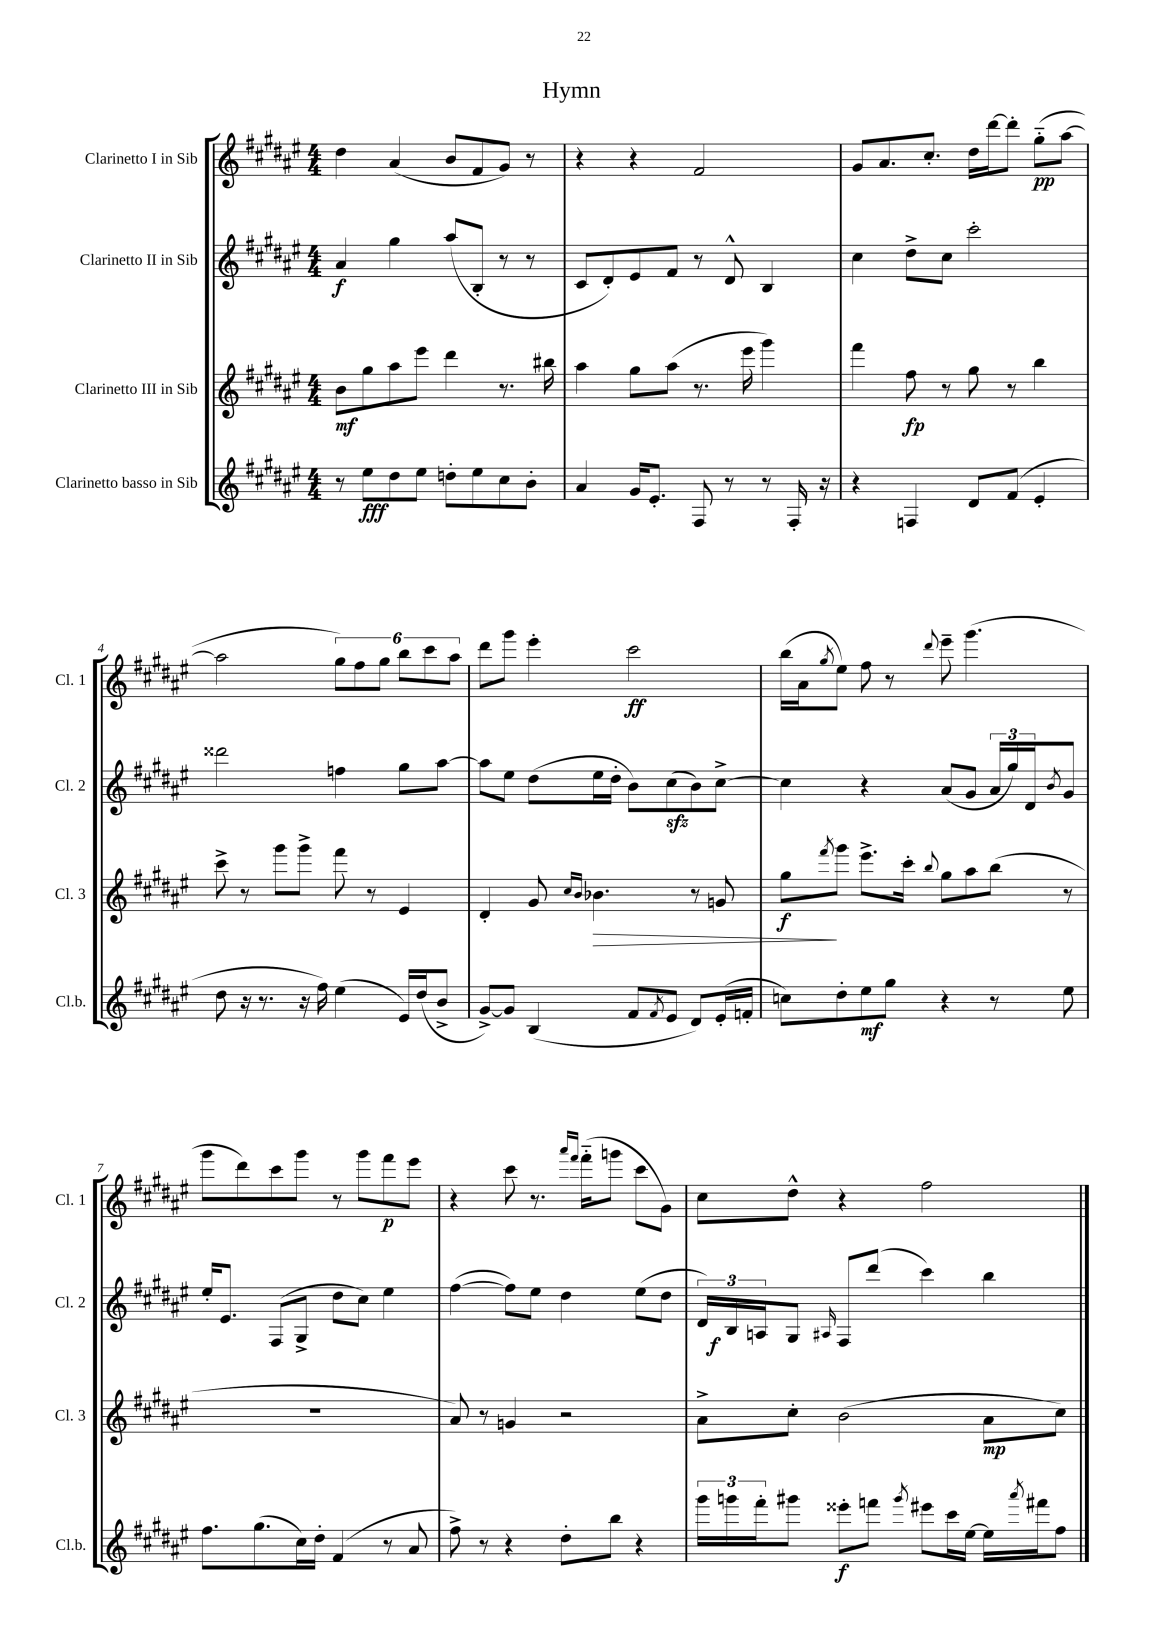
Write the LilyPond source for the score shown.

\header { title = "Hymn" }
<<
\new StaffGroup <<
\new Staff = "s0" \with { instrumentName = "Clarinetto I in Sib" shortInstrumentName = "Cl. 1" } {
    \clef treble \key fis \major \numericTimeSignature \time 4/4
    dis''4 ais'4( b'8 fis'8 gis'8) r8 |
    r4 r4 fis'2 |
    gis'8 ais'8. cis''8.-. dis''16 dis'''16~ dis'''8-. gis''8-_\pp( ais''8~ |
    ais''2 \tuplet 6/4 { gis''8) fis''8 gis''8 b''8 cis'''8 ais''8 } |
    dis'''8 gis'''8 eis'''4-. cis'''2\ff |
    b''16( ais'16 \acciaccatura { gis''8 } eis''8) fis''8 r8 \appoggiatura { dis'''8 } eis'''8-- gis'''4.( |
    gis'''8 dis'''8) cis'''8 gis'''8 r8 gis'''8 fis'''8\p eis'''8 |
    r4 cis'''8 r8. \grace { ais'''16 fis'''16 } fis'''16-_( g'''8 cis'''8 gis'8) |
    cis''8 dis''8-^ r4 fis''2 \bar "|." |
}
\new Staff = "s1" \with { instrumentName = "Clarinetto II in Sib" shortInstrumentName = "Cl. 2" } {
    \clef treble \key fis \major \numericTimeSignature \time 4/4
    ais'4\f gis''4 ais''8( b8-. r8 r8 |
    cis'8 dis'8-.) eis'8 fis'8 r8 dis'8-^ b4 |
    cis''4 dis''8-> cis''8 cis'''2-. |
    disis'''2 f''4 gis''8 ais''8~ |
    ais''8 eis''8 dis''8( eis''16 dis''16-. b'8) cis''8\sfz( b'8) cis''8~-> |
    cis''4 r4 ais'8( gis'8 \tuplet 3/2 { ais'16 gis''16) dis'16 } \acciaccatura { b'8 } gis'8 |
    eis''16-. eis'8. fis8( gis8-> dis''8 cis''8) eis''4 |
    fis''4~( fis''8) eis''8 dis''4 eis''8( dis''8 |
    \tuplet 3/2 { dis'16) b16\f a16 } gis8 \grace { ais16 } fis8 dis'''8( cis'''4) b''4 \bar "|." |
}
\new Staff = "s2" \with { instrumentName = "Clarinetto III in Sib" shortInstrumentName = "Cl. 3" } {
    \clef treble \key fis \major \numericTimeSignature \time 4/4
    b'8\mf gis''8 ais''8 eis'''8 dis'''4 r8. bis''16 |
    ais''4 gis''8 ais''8( r8. eis'''16 gis'''4) |
    fis'''4 fis''8\fp r8 gis''8 r8 b''4 |
    cis'''8-> r8 gis'''8 gis'''8-> fis'''8 r8 eis'4 |
    dis'4-. gis'8 \grace { cis''16 b'16 } bes'4.\> r8 g'8 |
    gis''8\f\! \acciaccatura { fis'''8 } gis'''8 eis'''8.-> cis'''16-. \appoggiatura { b''8 } gis''8 ais''8 b''8( r8 |
    R1 |
    ais'8) r8 g'4 r2 |
    ais'8-> cis''8-. b'2( ais'8\mp cis''8) \bar "|." |
}
\new Staff = "s3" \with { instrumentName = "Clarinetto basso in Sib" shortInstrumentName = "Cl.b." } {
    \clef treble \key fis \major \numericTimeSignature \time 4/4
    r8 eis''8\fff dis''8 eis''8 d''8-. eis''8 cis''8 b'8-. |
    ais'4 gis'16 eis'8.-. fis8 r8 r8 fis16-. r16 |
    r4 f4 dis'8 fis'8( eis'4-. |
    dis''8 r16 r8. r16 fis''16) eis''4( eis'16) dis''16( b'8-> |
    gis'8~->) gis'8 b4( fis'8 \acciaccatura { fis'8 } eis'8 dis'8) eis'16-.( f'16-. |
    c''8) dis''8-. eis''8\mf gis''8 r4 r8 eis''8 |
    fis''8. gis''8.( cis''16) dis''16-. fis'4( r8 ais'8 |
    fis''8->) r8 r4 dis''8-. b''8 r4 |
    \tuplet 3/2 { gis'''16 g'''16 fis'''16-. } gis'''8 eisis'''8-.\f f'''8 \acciaccatura { gis'''8 } eis'''8 cis'''16 eis''16~ eis''16 \acciaccatura { ais'''8 } fis'''16 fis''8 \bar "|." |
}
>>
>>
